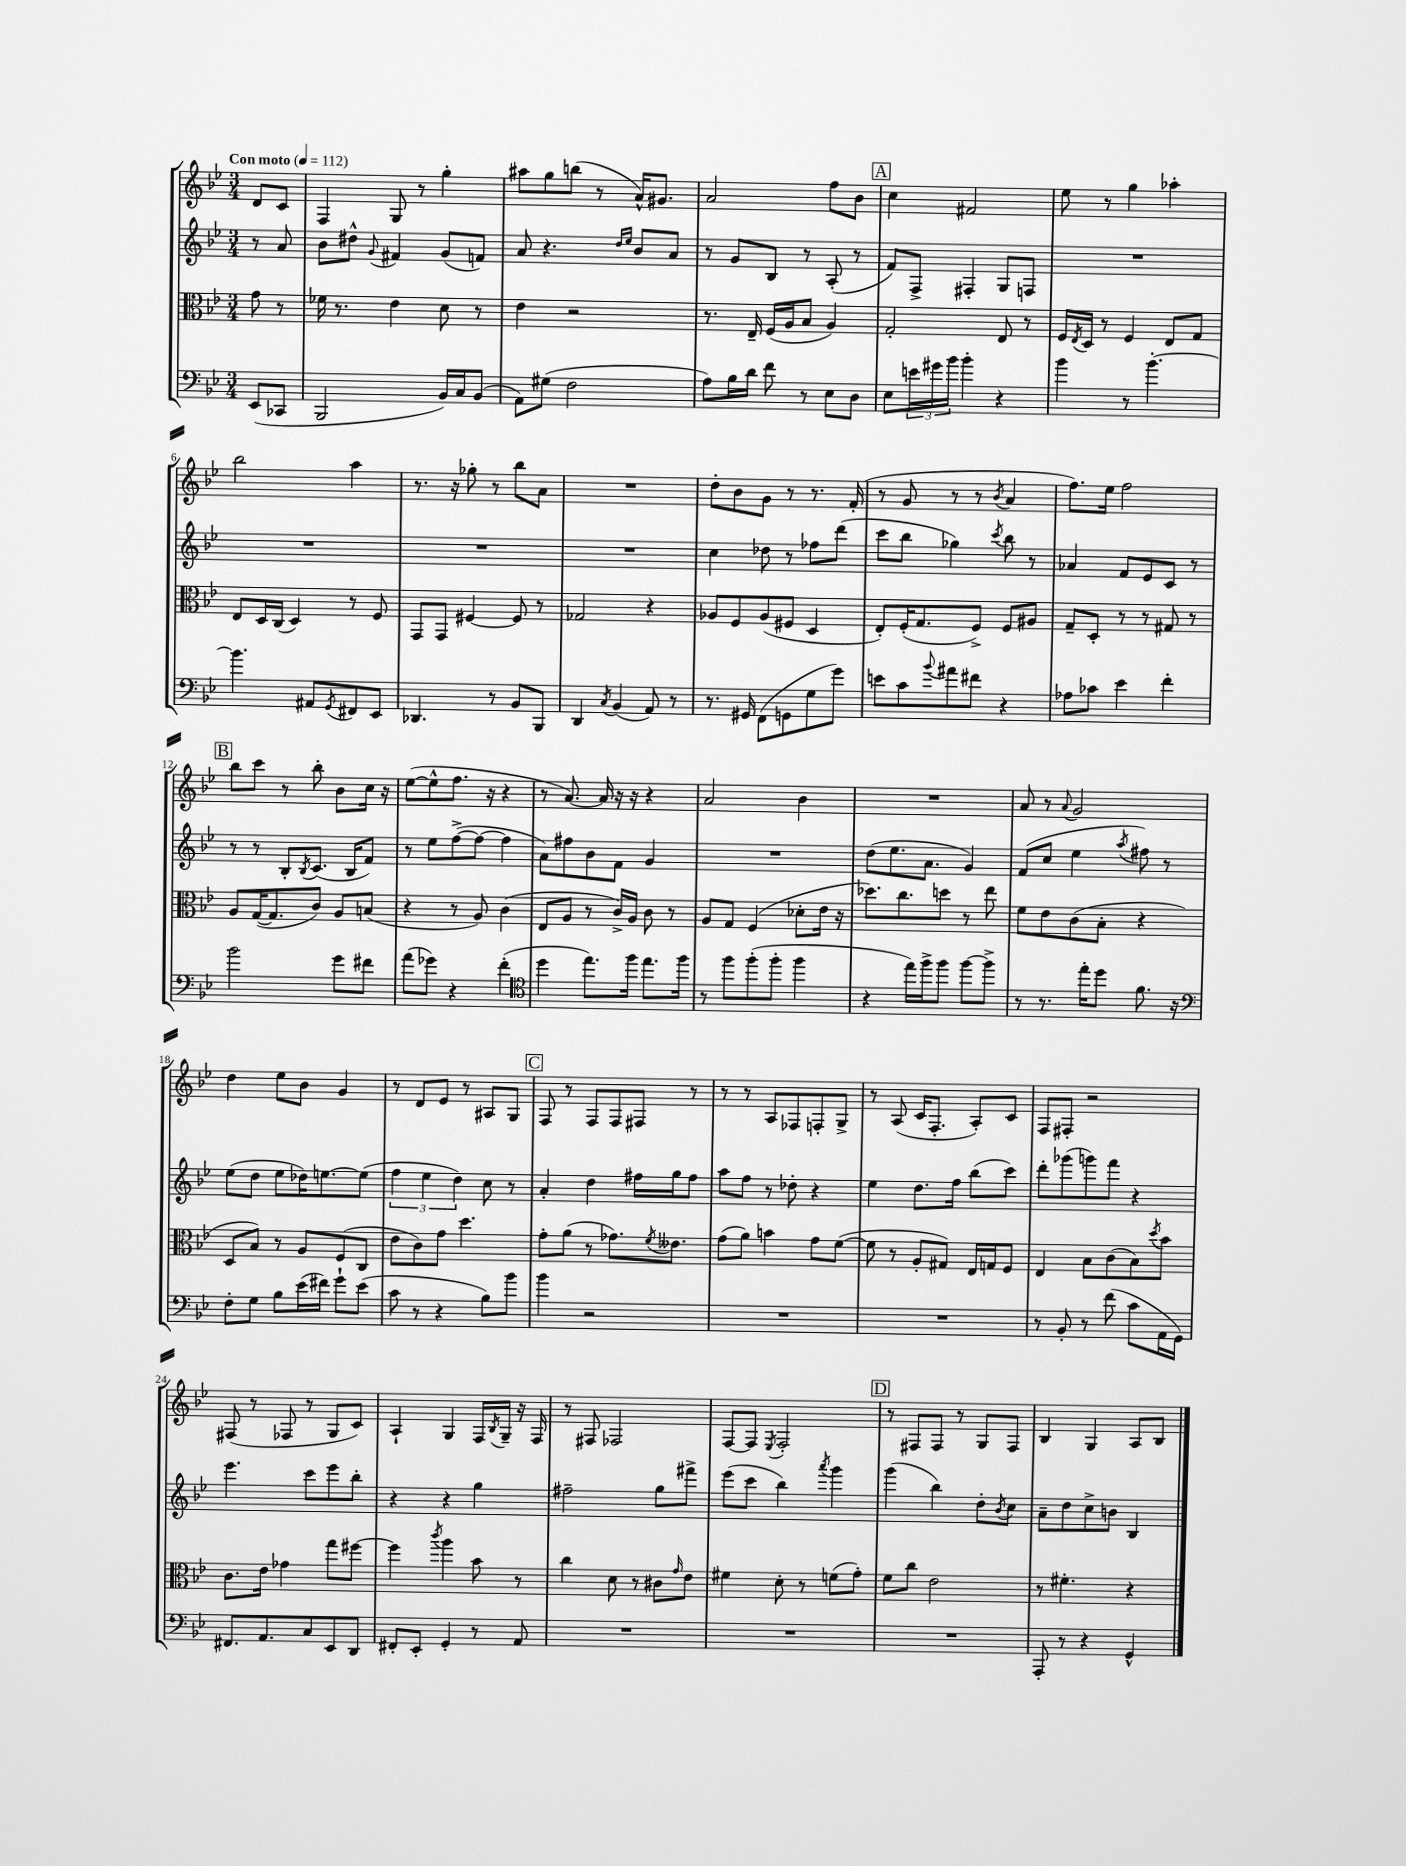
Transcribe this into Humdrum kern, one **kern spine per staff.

**kern	**kern	**kern	**kern
*part4	*part3	*part2	*part1
*staff4	*staff3	*staff2	*staff1
*clefF4	*clefC3	*clefG2	*clefG2
*k[b-e-]	*k[b-e-]	*k[b-e-]	*k[b-e-]
*M3/4	*M3/4	*M3/4	*M3/4
*MM112	*MM112	*MM112	*MM112
=	=	=	=
!	!	!	!LO:TX:a:B:t=Con moto
(8EE-/L	8g\	8r	8d/L
8CC-X/J	8r	8a/	8c/J
=1	=1	=1	=1
2BBB-/	16f-X\	8b-\L	4F/
.	8.r	.	.
.	.	8dd#X^^\J	.
.	.	8qqg/	.
.	4e-\	4f#X/	8G/
.	.	.	8r
16BB-/LL)	8d\	(8g/L	4gg'\
16C/J	.	.	.
(8BB-/J	8r	8fn/J)	.
=2	=2	=2	=2
8AA\L)	4e-\	8a/	8aa#X\L
(8G#X\J	.	4.r	8gg\
2F\	2r	.	(8bbn\J
.	.	.	8r
.	.	16qqdd/LL	.
.	.	16qqee-/JJ	.
.	.	8b-/L	16a^^/KL)
.	.	.	8.g#X/J
.	.	8a/J	.
=3	=3	=3	=3
8A\L)	8.r	8r	2a/
16B-\L	.	8g/L	.
16d\JJ	16E-~/	.	.
8f\	(16F/LL	8B-/J	.
.	16A/J	.	.
8r	8B-/J	8r	.
8E-\L	4A/)	(8A'/	8ff\L
8D\J	.	8r	8b-\J
!!LO:REH:place=s1:t=A
=4	=4	=4	=4
8E-\L	2G'/	8f/L)	4cc\
24en\L	.	8F^/J	.
24g#X\	.	.	.
24b-\JJ	.	.	.
4b-'\	.	4F#X'/	2f#X/
4r	8E-/	8G/L	.
.	8r	8Fn/J	.
=5	=5	=5	=5
4b-\	16F/LL	2.r	8ee-\
.	8qE-/	.	.
.	16D/JJ	.	.
.	8r	.	8r
8r	4F/	.	4gg\
[4.b-'\	.	.	.
.	8E-/L	.	4aa-X'\
.	8G/J	.	.
!!LO:LB:g=z
=6	=6	=6	=6
4.b-\]	8E-/L	2.r	2bb-\
.	16D/L	.	.
.	(16C/JJ	.	.
.	4D/)	.	.
8AA#X/L	.	.	.
8qGG/	.	.	.
8FF#X/	8r	.	4aa\
8EE-/J	8F/	.	.
=7	=7	=7	=7
4.DD-X/	8GG/L	2.r	8.r
.	8GG/J	.	.
.	.	.	16r
.	[4F#X/	.	8gg-X'\
8r	.	.	8r
8BB-/L	8F#/]	.	8bb-\L
8BBB-/J	8r	.	8a\J
=8	=8	=8	=8
4DD/	2G-X/	2.r	2.r
8qC/	.	.	.
(4BB-/	.	.	.
8AA/)	4r	.	.
8r	.	.	.
=9	=9	=9	=9
8.r	8A-X/L	4cc\	8dd'\L
.	8F/	.	8b-\
16GG#X/	.	.	.
(8FF\L	(8A-/	8dd-X\	8g\J
8GGn\	8F#X/J	8r	8r
8G\	4D/	8ff-X\L	8.r
8g\J)	.	(8ddd\J	.
.	.	.	(16f'/
=10	=10	=10	=10
8en\L	8E-'/L)	8ccc\L	8r
8c\	(16F'/K	8bb-\J	8g/
.	8.G/	.	.
8qqb-/	.	.	.
8a#X\	.	4gg-X\)	8r
8f#X\J	8F^/J)	.	8r
.	.	8qccc/	8qb-/
4r	8F/L	8bb-\	4a/
.	8A#X/J	8r	.
=11	=11	=11	=11
8A-X\L	8G~/L	4a-X/	8.ff\L)
8c-X\J	8D'/J	.	.
.	.	.	16ee-\Jk
4e-\	8r	8f/L	2ff\
.	8r	8e-/	.
4f'\	8G#X/	8c/J	.
.	8r	8r	.
!!LO:LB:g=z
!!LO:REH:place=s1:t=B
=12	=12	=12	=12
2b-\	8A/L	8r	8bb-\L
.	([16G/K	8r	8ccc\J
.	8.G/]	.	.
.	.	8B-'/L	8r
.	.	8qB-/	.
.	8c/J)	(8.c/J	8bb-'\
8g\L	8A/L	.	8b-\L
.	.	16B-/KL	.
8f#X\J	(8Bn/J	8f/J)	16cc\Jk
.	.	.	16r
=13	=13	=13	=13
(8a\L	4r	8r	([8ee-\L
8g-X\J)	.	8ee-\L	8ee-^^\]
4r	8r	([8ff^\	8.ff\J
.	8A/)	8ff\J_	.
.	.	.	16r
(4f'\	(4c\	4ff\]	4r
=14	=14	=14	=14
*clefC4	*	*	*
4dd\	8E-/L	8a\L)	8r
.	8A/J	8ff#X\	[8.a/)
8.ee-\L)	8r	8b-\	.
.	.	.	16a/]
.	16c^/LL)	8f\J	16r
16ff\Jk	16A/JJ	.	16r
8.ee-\L	8c\	4g/	4r
.	8r	.	.
16ff\Jk	.	.	.
=15	=15	=15	=15
8r	8A/L	2.r	2a/
8ff\L	8G/J	.	.
(8ff'\	(4F/	.	.
8ff'\J	.	.	.
4ff\	8d-X'\L	.	4b-\
.	16e-\Jk	.	.
.	16r	.	.
=16	=16	=16	=16
4r	8.dd-X\L)	(8dd\L	2.r
.	.	8.ee-\	.
.	8.cc\	.	.
16ee-\LL)	.	.	.
16ff^\J	.	8.a\J	.
8ff\J	8ddn\J	.	.
[8ff\L	8r	4g/)	.
8ff^\J]	8ee-\	.	.
=17	=17	=17	=17
8r	8f\L	(8f/L	8a/
8.r	8e-\	8cc/J	8r
.	.	.	8qqa/
.	(8c\	4ee-\	2g/
16ee-'\KL	.	.	.
8dd\J	8B-'\J	.	.
.	.	8qaa/	.
8.f\	4r	8ff#X\)	.
.	.	8r	.
16r	.	.	.
!!LO:LB:g=z
=18	=18	=18	=18
*clefF4	*	*	*
8F'\L	8D/L	(8ee-\L	4dd\
8G\J	8B-/J)	8dd\J	.
8B-\L	8r	8ee-\L	8ee-\L
(16e-\L	8A/L	16dd-X\K)	8b-\J
16f#X\JJ)	.	[8.een\	.
8g`\L	(8F/	.	4g/
(8e-\J	8C/J	(8ee\J]	.
=19	=19	=19	=19
8c\	8e-\L	6ff\	8r
8r	8c\)	.	8d/L
.	.	6ee-\	.
4r	8g\J	.	8e-/J
.	.	6dd\)	.
.	4.dd\	.	8r
8B-\L)	.	8cc\	8A#X/L
8b-\J	.	8r	8G/J
!!LO:REH:place=s1:t=C
=20	=20	=20	=20
4b-\	8g'\L	4a'/	8F/
.	(8a\J	.	8r
2r	8r	4dd\	8F/L
.	8.g-X\L)	.	8F/
.	.	16ff#X\LL	8F#X/J
.	8qf/	.	.
.	8.e--X\J	16gg\J	.
.	.	8ff#\J	8r
=21	=21	=21	=21
2.r	(8g\L	8aa\L	8r
.	8a\J)	8ff\J	8r
.	4bn\	8r	8A/L
.	.	8dd-X'\	8F-X/
.	8g\L	4r	8Fn'/
.	([8f\J	.	8G^/J
=22	=22	=22	=22
2.r	8f\]	4ee-\	8r
.	8r	.	(8A/
.	8A'/L	8.dd\L	16c/KL
.	.	.	8.F'/J
.	8G#X/J)	.	.
.	.	16ff\Jk	.
.	16E-/LL	(8bb-\L	8A'/L)
.	16Gn/J	.	.
.	8F/J	8ccc\J)	8c/J
=23	=23	=23	=23
8r	4E-/	8ddd'\L	8F/L
8BB-'/	.	(8ggg-X\	8F#X'/J
8r	8B-\L	8gggn\)	2r
(8f\	(8c\	8fff\J	.
8c\L	8B-\)	4r	.
.	8qdd/	.	.
16AA\L	8b-\J	.	.
16GG\JJ)	.	.	.
!!LO:LB:g=z
=24	=24	=24	=24
8.FF#X/L	8.c\L	4.eee-\	(8F#X/
.	.	.	8r
8.AA/	16e-\Jk	.	.
.	4g-X\	.	8F-X/
8C/	.	8ccc\L	8r
8EE-/	8gg\L	8eee-\	8G/L
8DD/J	[8ff#X\J	8bb-'\J	8c/J)
=25	=25	=25	=25
8FF#X'/L	4ff#\]	4r	4A`/
8EE-'/J	.	.	.
.	8qccc/	.	.
4GG'/	4aa\	4r	4G/
8r	8b-\	4gg\	16F/LL
.	.	.	8qB-/
.	.	.	16G~/JJ
8AA/	8r	.	16r
.	.	.	16F/
=26	=26	=26	=26
2.r	4cc\	2ff#X~\	8r
.	.	.	8F#X/
.	8d\	.	2F-X/
.	8r	.	.
.	8c#X\L	8gg\L	.
.	16qqg/	.	.
.	8e-\J	8fff#X^\J	.
=27	=27	=27	=27
2.r	4f#X\	(8eee-\L	[8F/L
.	.	8ccc\J	8F/J]
.	.	.	8qE-/
.	8d'\	4bb-\)	2F'/
.	8r	.	.
.	.	8qaaa/	.
.	(8fn\L	4ggg\	.
.	8g'\J)	.	.
!!LO:REH:place=s1:t=D
=28	=28	=28	=28
2.r	8f\L	(4ggg\	8r
.	8cc\J	.	8F#X/L
.	2e-\	4bb-\)	8F#/J
.	.	.	8r
.	.	8dd'\L	8G/L
.	.	8qb-/	.
.	.	8cc\J	8F#/J
=29	=29	=29	=29
8AAA'/	8r	8a~\L	4B-/
8r	4.f#X'\	8dd\	.
4r	.	8cc^\	4G/
.	.	8bn\J	.
4GG^^/	4r	4B-/	8A/L
.	.	.	8B-/J
==	==	==	==
*-	*-	*-	*-
